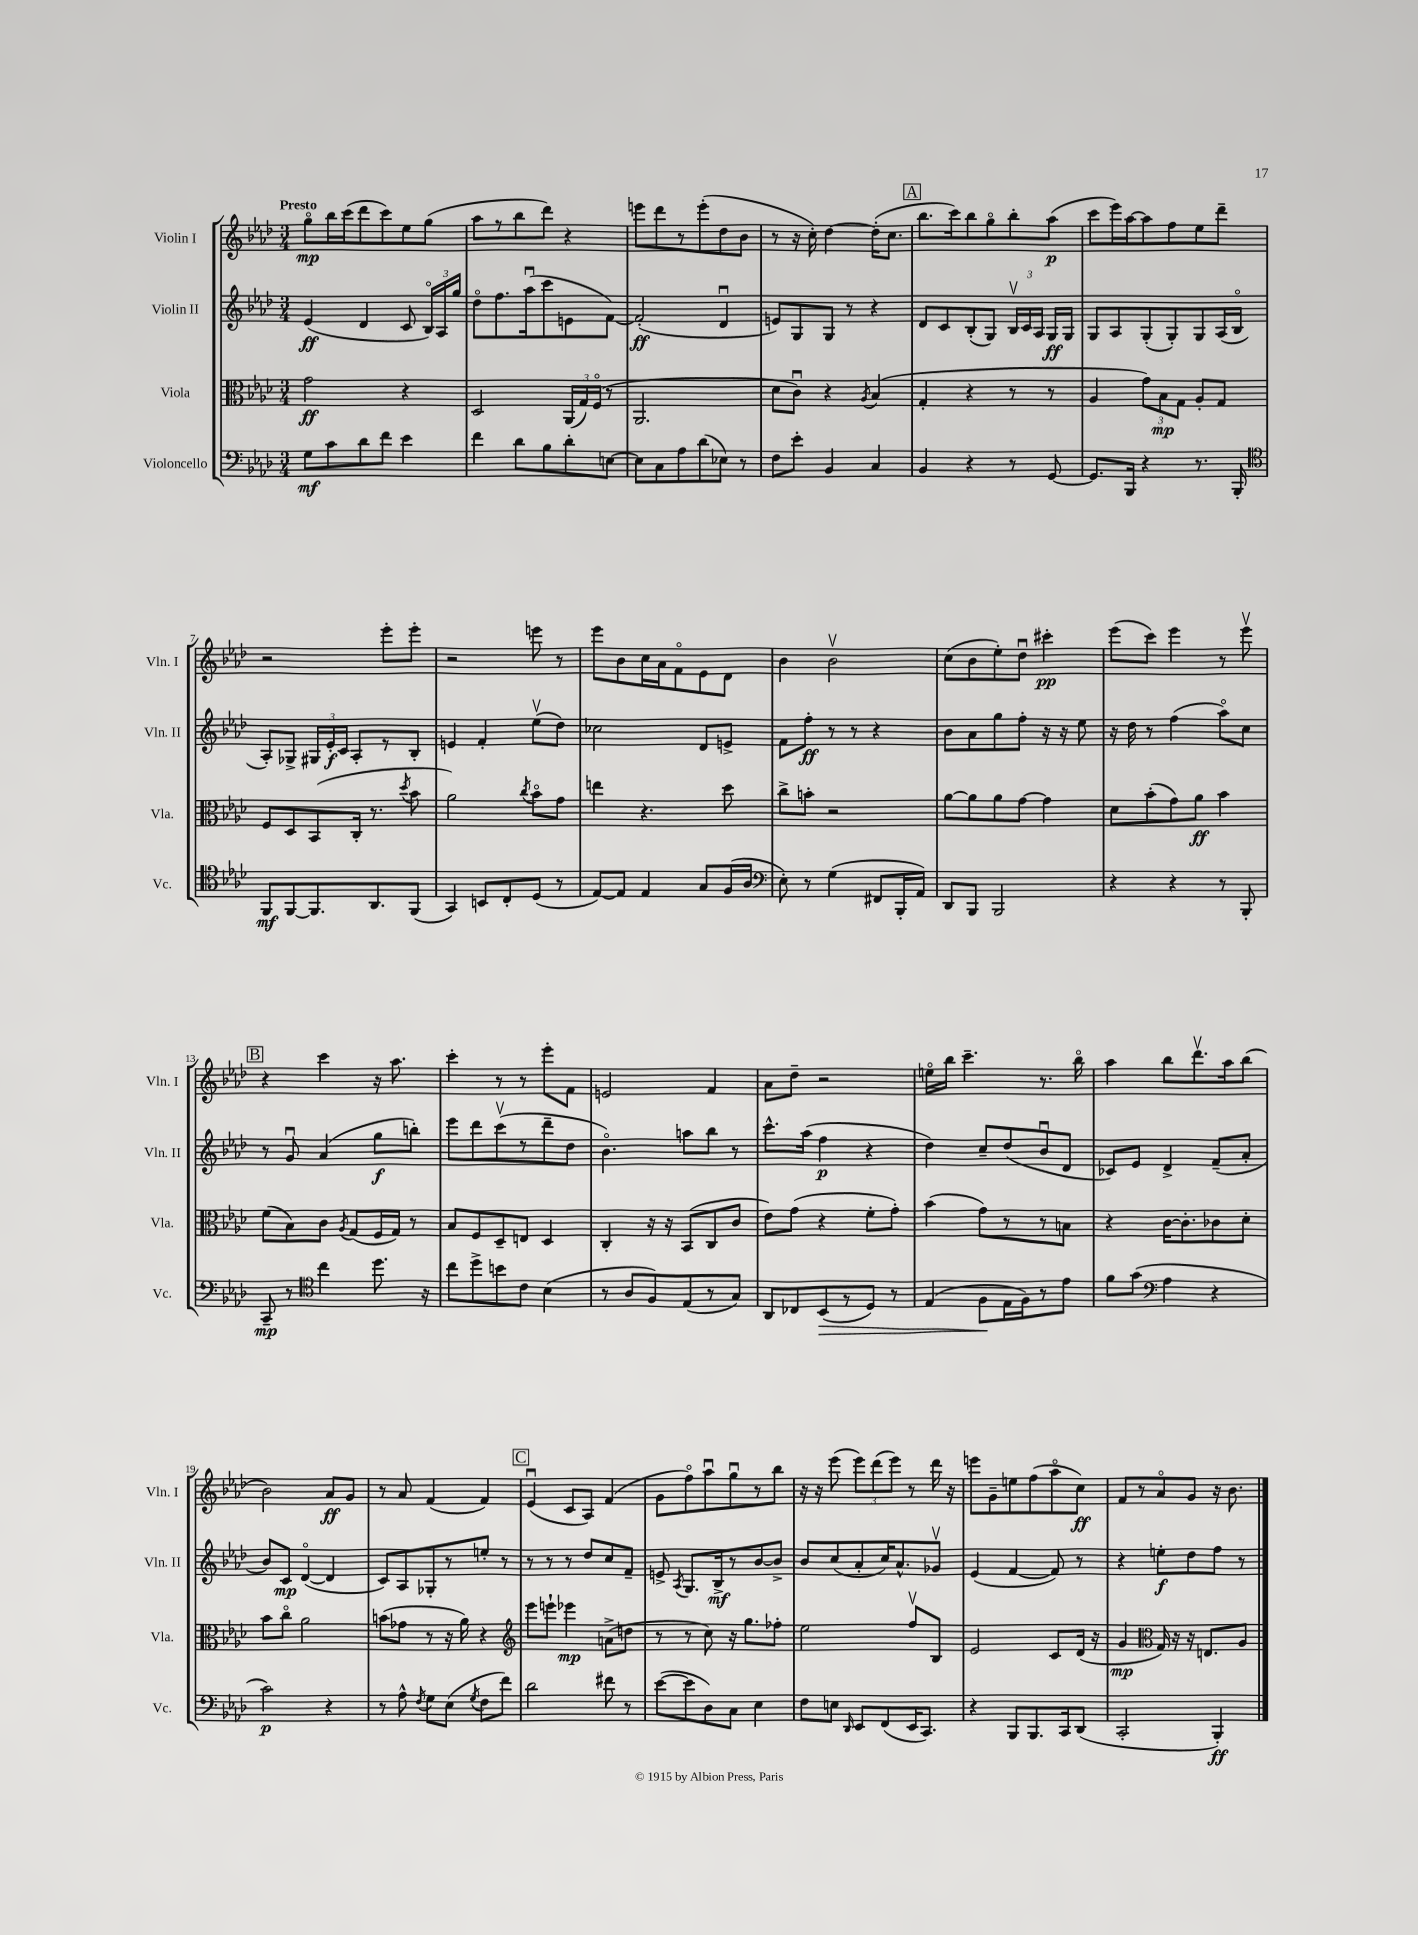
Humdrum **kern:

**kern	**kern	**kern	**kern
*staff4	*staff3	*staff2	*staff1
*clefF4	*clefC3	*clefG2	*clefG2
*k[b-e-a-d-]	*k[b-e-a-d-]	*k[b-e-a-d-]	*k[b-e-a-d-]
*M3/4	*M3/4	*M3/4	*M3/4
8G\L	2g\	(4e-/	8ggo\L
8c\	.	.	16bb-\L
.	.	.	(16ccc\J
8d-\	.	4d-/	8ddd-\
8f\J	.	.	8ccc\)
4e-\	4r	8c/	8ee-\
.	.	24B-o/LL)	(8gg\J
.	.	24A-/	.
.	.	24gg/JJ	.
=	=	=	=
4f\	2D-/	8dd-o\L	8aa-\L
.	.	8.ff\	8r
8d-\L	.	.	8bb-\
.	.	(16aa-u\k	.
8B-\	.	8ccc\	8ddd-\J)
8d-'\	(24AA-/LL	8e\	4r
.	24G/)	.	.
.	(24Fo/JJ	.	.
[8E\J	8r	[8f\J)	.
=	=	=	=
8E\]L	2.AA-/	(2f'/]	8eee\L
8C\	.	.	8ddd-\
8A-\	.	.	8r
(8d-\	.	.	(8eee'\
8E-\J)	.	4d-u/	8dd-\
8r	.	.	8b-\J
=	=	=	=
8F\L	8d-\L	8e/L)	8r
8e-'\J	8cu\J)	8G/	16r
.	.	.	16cc'\)
4BB-/	4r	8G/J	[4dd-\
.	.	8r	.
.	8qA-/	.	.
4C/	(4B-/	4r	(16dd-'\]LK
.	.	.	8.cc\J
=	=	=	=
4BB-/	4G'/	8d-/L	8.bb-\L
.	.	8c/	.
.	.	.	16ccc\k)
4r	4r	(8B-'/	8bb-\
.	.	8G/J)	8ggo\
8r	8r	24B-v/LL	8bb-'\
.	.	24c/	.
.	.	24A-/JJ	.
[8GG/	8r	16G/LL	(8aa-\J
.	.	16G/JJ	.
=	=	=	=
8.GG/]L	4A-/	8G/L	8ccc\L
.	.	8A-/	16eee-\L)
16BBB-/Jk	.	.	[16aa-\J
4r	12g\L)	(8G'/	8aa-\]
.	12B-\	.	.
.	.	8G'/)	8ff\
.	12G\J	.	.
8.r	8A-'/L	8G/	8ee-\
.	8G/J	(16A-/L	8ddd-~\J
16BBB-'/	.	16B-o/JJ	.
=	=	=	=
*clefC4	*	*	*
8FF/L	8F/L	8A-'/L)	2r
[8FF/	8D-/	8G-^/J	.
8.FF/]	(8BB-/	24G#/LL	.
.	.	24e-'/	.
.	.	24c/JJ	.
.	16C'/Jk	8A-'/L	.
8.AA-/	8.r	.	.
.	.	8r	8eee-'\L
.	8qdd-/	.	.
(8FF/J	8b-\	8B-'/J	8eee-'\J
=	=	=	=
4GG/)	2a-\)	4e/	2r
8BB/L	.	4f'/	.
8C'/	.	.	.
.	8qcc/	.	.
(8D-/J	8b-o\L	(8ee-v\L	8eee\
8r	8g\J	8dd-\J)	8r
=	=	=	=
[8E-/L)	4ee\	2cc-\	8eee-\L
8E-/]J	.	.	8b-\
4E-/	4.r	.	16cc\L
.	.	.	16a-\J
.	.	.	8fo\
8G/L	.	8d-/L	8e-\
(16F/L	8dd-\	8e^/J	8d-\J
16A-/JJ	.	.	.
=	=	=	=
*clefF4	*	*	*
8E-'\)	8cc^\L	8f\L	4b-\
8r	8b'\J	8ff'\J	.
(4G\	2r	8r	2b-v\
.	.	8r	.
8FF#/L	.	4r	.
16BBB-'/L	.	.	.
16AA-/JJ)	.	.	.
=	=	=	=
8DD-/L	[8a-\L	8b-\L	(8cc\L
8BBB-/J	8a-\]	8a-\	8b-\
2BBB-/	8a-\	8gg\	8ee-'\)
.	[8g\J	8ff'\J	8dd-u\J
.	4g\]	16r	4ccc#'\
.	.	16r	.
.	.	8ee-\	.
=	=	=	=
4r	8d-\L	16r	(8eee-\L
.	.	16dd-\	.
.	(8b-'\	8r	8ccc\J)
4r	8g\)	(4ff\	4eee-\
.	8a-\J	.	.
8r	4b-\	8aa-o\L)	8r
8BBB-'/	.	8cc\J	8eee-v\
=	=	=	=
8CC~/	(8f\L	8r	4r
8r	8B-\)	8gu/	.
*clefC4	*	*	*
4cc\	8c\J	(4a-/	4ccc\
.	8qA-/	.	.
.	(8G/L	.	.
8.dd-\	16F/L	8gg\L	16r
.	16G/JJ)	.	8.aa-\
.	8r	8bb'\J)	.
16r	.	.	.
=	=	=	=
8cc\L	8B-/L	8eee-\L	4ccc'\
8dd-^\	8F/	8ddd-\	.
8b\	8D-~/	(8cccv\	8r
8c\J	8E/J	8r	8r
(4B-\	4D-/	8ddd-~\	8eee-'\L
.	.	8dd-\J	8f\J
=	=	=	=
8r	4C'/	4.b-o\)	2e/
8A-/L	.	.	.
8F/)	16r	.	.
.	16r	.	.
(8E-/	(8BB-/L	8aa\L	.
8r	8C/	8bb-\J	4f/
8G/J)	8c/J	8r	.
=	=	=	=
8AA-/L	8e-\L)	8.ccc^^\L	8a-\L
8C-/	(8g\J	.	8dd-~\J
.	.	(16aa-\Jk	.
(8BB-/	4r	4ff\	2r
8r	.	.	.
8D-/J)	8f'\L	4r	.
8r	8g'\J)	.	.
=	=	=	=
(4E-/	(4b-\	4dd-\)	16eeo\LL
.	.	.	16bb-\JJ
.	.	.	4.ccc~\
8F\L	8g\L)	8cc~/L	.
16E-\L	8r	(8dd-/	.
16F\J)	.	.	.
8r	8r	8b-u/	8.r
8e-\J	8B\J	8d-/J	.
.	.	.	16bb-o\
=	=	=	=
8f\L	4r	8c-/L)	4aa-\
(8g\J	.	8e-/J	.
*clefF4	*	*	*
4A-\	[16c\LK	4d-^/	8bb-\L
.	8.c'\]	.	.
.	.	.	8.ddd-v\
4r	8c-\	(8f~/L	.
.	.	.	16aa-\k
.	8d-'\J	8a-'/J	(8bb-\J
=	=	=	=
2c\)	8b-\L	8b-/L)	2b-\)
.	8cco\J	8c/J	.
.	2a-\	([4d-o/	.
4r	.	4d-/]	8a-/L
.	.	.	8g/J
=	=	=	=
8r	(8b\L	8c/L)	8r
8A-^^\	8g-\J	8A-/	8a-/
8qF/	.	.	.
8G\L	8r	8G-'/	(4f/
(8E-\J	16r	8r	.
.	16a-\)	.	.
8qG/	.	.	.
8F\L	4r	8ee'/J	4f/)
8f\J)	.	8r	.
=	=	=	=
*	*clefG2	*	*
2d-\	8eee-\L	8r	(4e-u/
.	8eee`\J	8r	.
.	4eee-\	8r	8c/L
.	.	8dd-/L	8A-/J)
8f#\	(8a^\L	8cc/	(4f/
8r	8dd\J	8f~/J	.
=	=	=	=
([8e-\L	8r	8e^/	8g\L
.	.	8qA-/	.
8e-\]	8r	8.G/L	8ffo\)
8D-\)	8cc\)	.	8aa-u\
.	.	16B-^/k	.
8C\J	16r	8r	8ggu\
.	8.gg\L	.	.
4E-\	.	[8b-/	8r
.	8ff-'\J	8b-^/]J	8bb-\J
=	=	=	=
8F\L	2ee-\	8b-/L	16r
.	.	.	16r
8E\J	.	(8cc/	(8eee-\
16qqDD-/	.	.	.
8EE-/L	.	8a-'/	12eee-\L)
.	.	.	(12ddd-\
(8FF/	.	16cc/K)	.
.	.	.	12eee-\J)
.	.	8.a-^^/	.
16EE-/K	8ffv/L	.	8r
8.CC/J)	.	.	.
.	8B-/J	8g-v/J	16ddd-\
.	.	.	16r
=	=	=	=
4r	2e-/	(4e-/	8eee\L
.	.	.	8g~\
8BBB-/L	.	[4f/	8ee\
8.BBB-/	.	.	(8ff\
.	8c/L	8f/])	8aa-o\
16CC/k	.	.	.
(8DD-/J	(16d-/Jk	8r	8cc\J)
.	16r	.	.
=	=	=	=
2CC'/	4g/	4r	8f/L
.	.	.	8r
*	*clefC3	*	*
.	16G/)	8ee'\L	8a-o/
.	16r	.	.
.	16r	8dd-\	8g/J
.	8.E/L	.	.
4BBB-'/)	.	8ff\J	16r
.	.	.	8.b-\
.	8A-/J	8r	.
==	==	==	==
*-	*-	*-	*-
